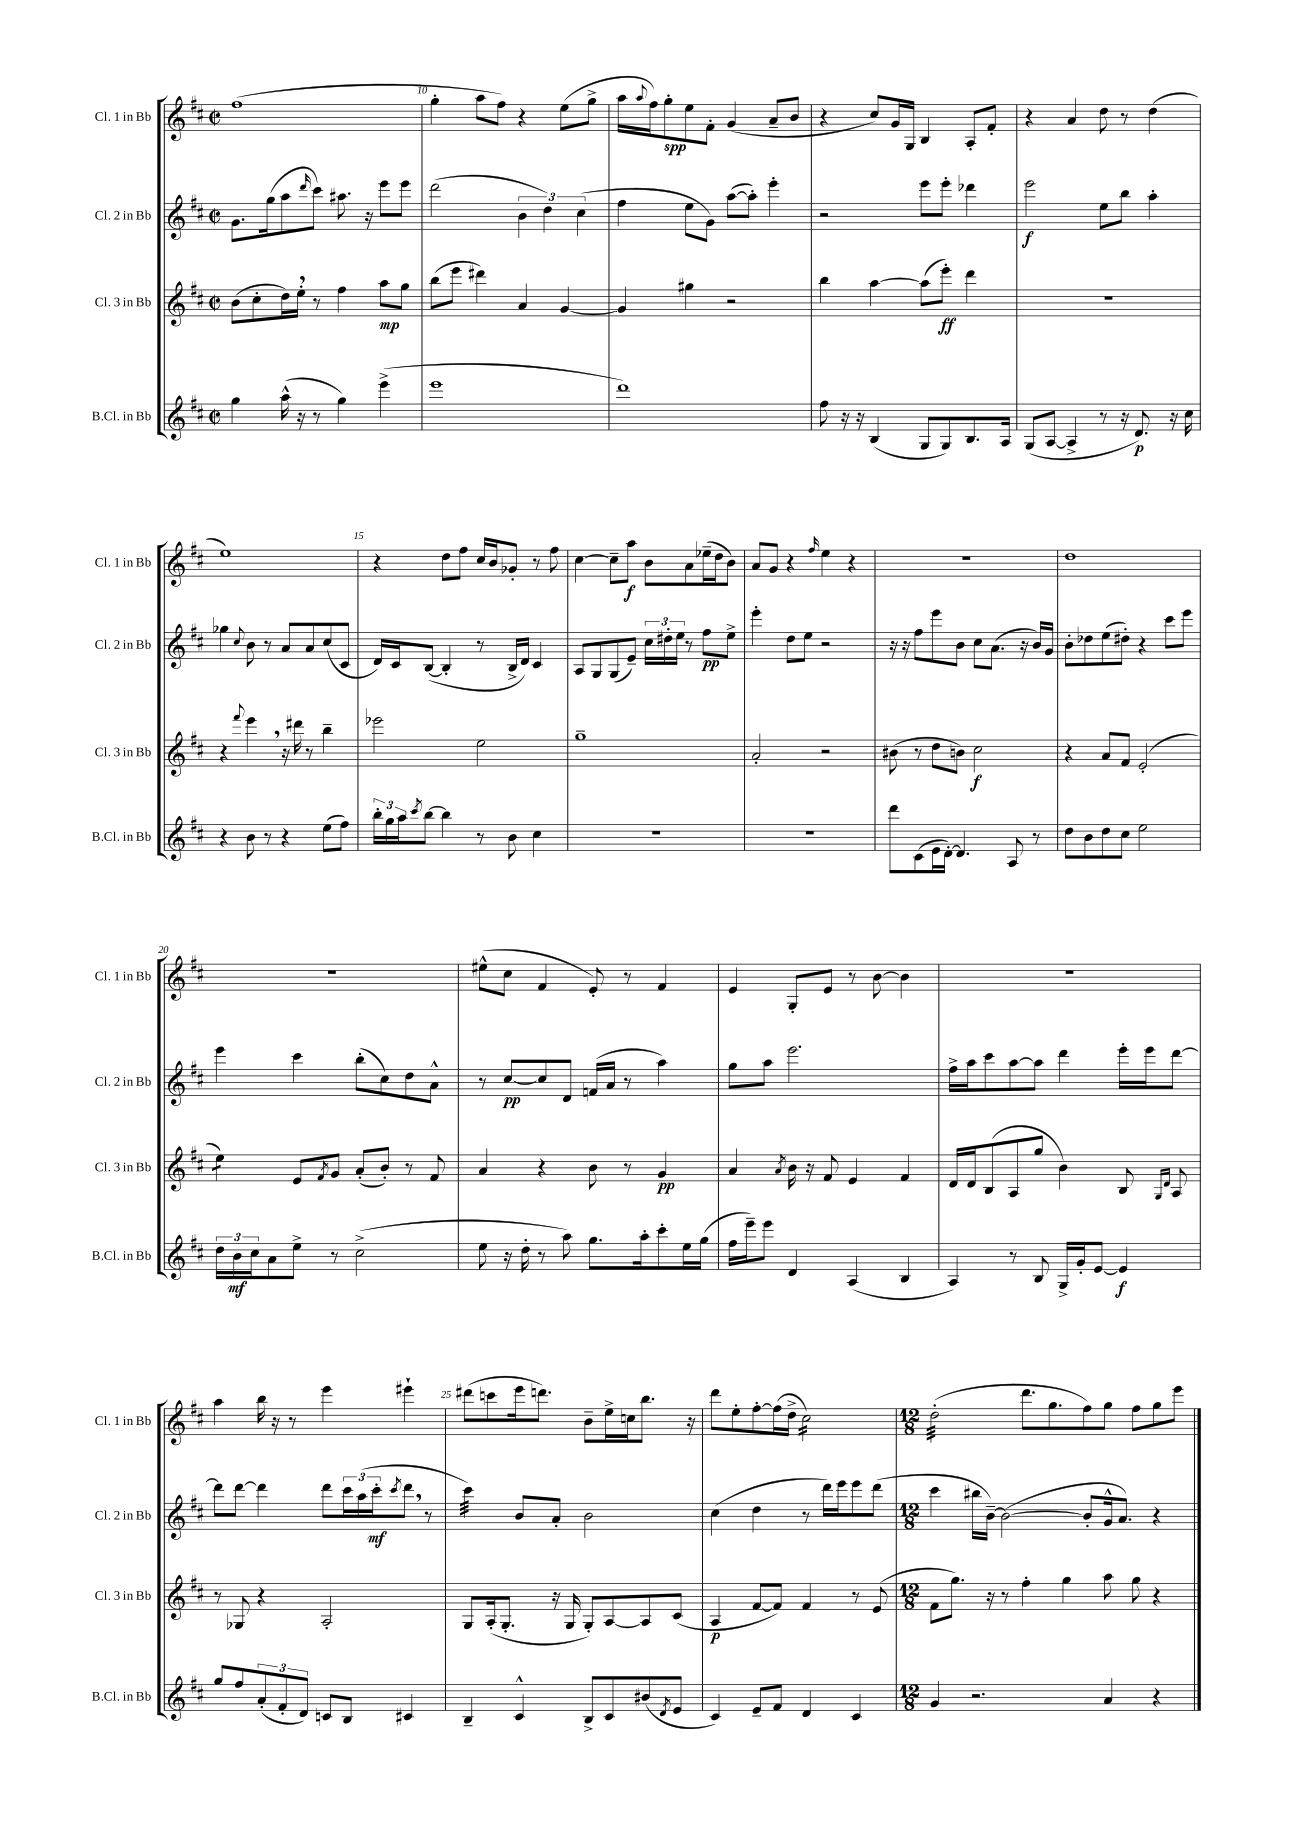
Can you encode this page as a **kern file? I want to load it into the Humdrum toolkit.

**kern	**kern	**kern	**kern
*staff4	*staff3	*staff2	*staff1
*clefG2	*clefG2	*clefG2	*clefG2
*k[f#c#]	*k[f#c#]	*k[f#c#]	*k[f#c#]
*M2/2	*M2/2	*M2/2	*M2/2
*met(c|)	*met(c|)	*met(c|)	*met(c|)
4gg	(8b	8.g	(1ff#
.	8cc#'	.	.
.	.	(16gg	.
(16aa^^	16dd)	8aa	.
16r	16ee'	.	.
.	.	16qqddd	.
8r	8r	8ccc#)	.
4gg)	4ff#	8.aa#	.
.	.	16r	.
(4eee^	8aa	8eee	.
.	8gg	8eee	.
=	=	=	=
1eee	(8bb	(2ddd	4gg'
.	8eee	.	.
.	4ddd#)	.	8aa
.	.	.	8ff#)
.	4a	6b	4r
.	.	6dd)	.
.	[4g	.	(8ee
.	.	(6cc#	.
.	.	.	8gg^
=	=	=	=
1ddd)	4g]	4ff#	16aa
.	.	.	8qqaa
.	.	.	16ff#)
.	.	.	8gg'
.	4gg#	8ee	8ee
.	.	8g)	8f#'
.	2r	([8aa	(4g
.	.	8aa'])	.
.	.	4eee'	8a~
.	.	.	8b
=	=	=	=
8ff#	4bb	2r	4r
16r	.	.	.
16r	.	.	.
(4B	[4aa	.	8cc#)
.	.	.	16g
.	.	.	16G
8G	(8aa]	8eee	4B
8G)	8eee')	8eee'	.
8.B	4ddd	4ddd-	8A'
.	.	.	8f#'
16A	.	.	.
=	=	=	=
(8G	1r	2eee	4r
[8A	.	.	.
4A^]	.	.	4a
8r	.	8ee	8dd
16r	.	8bb	8r
8.d)	.	.	.
.	.	4aa'	(4dd
16r	.	.	.
16cc#	.	.	.
=	=	=	=
4r	4r	4gg-	1ee)
.	8qqfff#	8qqcc#	.
8b	4eee	8b	.
8r	.	8r	.
4r	16r	8a	.
.	16ddd#	.	.
.	8r	8a	.
(8ee	4bb~	(8cc#	.
8ff#)	.	8c#	.
=	=	=	=
24bb'	2eee-	16d)	4r
24gg	.	.	.
.	.	16c#	.
24aa	.	.	.
8qccc#	.	.	.
[8bb	.	([8B	.
4bb]	.	4B']	8dd
.	.	.	8ff#
8r	2ee	8r	16cc#
.	.	.	16b
8b	.	16B^	8g-'
.	.	16d)	.
4cc#	.	4c#	8r
.	.	.	8ff#
=	=	=	=
1r	1gg~	8A	[4cc#
.	.	8G	.
.	.	(8G	8cc#~]
.	.	8e~)	8aa
.	.	24cc#	8b
.	.	24dd#'	.
.	.	24ee	.
.	.	8r	8a
.	.	8ff#	(16ee-~
.	.	.	16dd
.	.	8ee^	8b)
=	=	=	=
1r	2a'	4eee'	8a
.	.	.	8g
.	.	8dd	4r
.	.	8ee	.
.	.	.	16qqff#
.	2r	2r	4ee
.	.	.	4r
=	=	=	=
8ddd	(8b#	16r	1r
.	.	16r	.
(8c#	8r	8ff#	.
16e	8dd	8eee	.
[16d')	.	.	.
4.d]	8b)	8b	.
.	2cc#	8cc#	.
.	.	(8.a	.
8A	.	.	.
.	.	16r	.
8r	.	16b)	.
.	.	16g	.
=	=	=	=
8dd	4r	8b'	1dd
8b	.	8dd-	.
8dd	8a	(8ee	.
8cc#	8f#	8dd#')	.
2ee	(2e'	4r	.
.	.	8ccc#	.
.	.	8eee	.
=	=	=	=
24dd	4ee)	4eee	1r
24b	.	.	.
24cc#	.	.	.
8a	.	.	.
8ee^	8e	4ccc#	.
.	8qf#	.	.
8r	8g	.	.
(2cc#^	(8a'	(8bb'	.
.	8b')	8cc#)	.
.	8r	8dd	.
.	8f#	8a^^	.
=	=	=	=
8ee	4a	8r	(8ee#^^
16r	.	[8cc#	8cc#
16dd'	.	.	.
8r	4r	8cc#]	4f#
8aa)	.	8d	.
8.gg	8b	(16f	8e')
.	.	16a	.
.	8r	8r	8r
16aa'	.	.	.
8ccc#'	4g	4aa)	4f#
16ee	.	.	.
(16gg	.	.	.
=	=	=	=
16ff#	4a	8gg	4e
16eee~)	.	.	.
8eee	.	8aa	.
.	8qa	.	.
4d	16b	2.eee	8G'
.	16r	.	.
.	8f#	.	8e
(4A	4e	.	8r
.	.	.	[8b
4B	4f#	.	4b]
=	=	=	=
4A)	16d	16ff#^	1r
.	16d	16aa	.
.	(8B	8ccc#	.
8r	8A	[8aa	.
8B	8gg	8aa]	.
16G^	4b)	4ddd	.
16g'	.	.	.
[8e	.	.	.
4e]	8B	16eee'	.
.	.	16eee	.
.	16qqG	.	.
.	16qqd	.	.
.	8A	[8ddd	.
=	=	=	=
8gg	8r	8ddd]	4aa
8ff#	8G-	[8ddd	.
(12a'	4r	4ddd]	16bb
.	.	.	16r
12f#'	.	.	.
.	.	.	8r
12d)	.	.	.
8c	2A'	8ddd	4eee
8B	.	24ccc#	.
.	.	(24aa	.
.	.	24ccc#'	.
.	.	8qccc#	.
4c#	.	8ddd	4eee#`
.	.	8r	.
=	=	=	=
4B~	8G	4ccc#)	(8ddd#
.	(16A'	.	8ccc
.	8.G'	.	.
4c#^^	.	8b	16eee
.	.	.	8.ddd)
.	16r	8a'	.
.	16G	.	.
8B^	8G')	2b	8b~
8c#	[8A	.	16ee^
.	.	.	16cc
(8b#	8A]	.	8.bb
8qd	.	.	.
8e	(8c#	.	.
.	.	.	16r
=	=	=	=
4c#)	4A	(4cc#	8ddd
.	.	.	8ee'
8e~	[8f#	4dd	[8ff#'
8f#	8f#])	.	(16ff#]
.	.	.	16dd^
4d	4f#	8r	2cc#)
.	.	16ddd)	.
.	.	16eee	.
4c#	8r	8eee	.
.	(8e	(8ddd	.
=	=	=	=
*M12/8	*M12/8	*M12/8	*M12/8
4g	8f#	4ccc#	(2dd'
.	8.gg)	.	.
2.r	.	16bb#	.
.	16r	[16b~)	.
.	8r	(2b_	.
.	4ff#'	.	8.ddd
.	.	.	8.gg
.	4gg	.	.
.	.	8b']	8ff#)
4a	8aa	16g^^	8gg
.	.	8.a)	.
.	8gg	.	8ff#
4r	4r	4r	8gg
.	.	.	8eee
==	==	==	==
*-	*-	*-	*-
